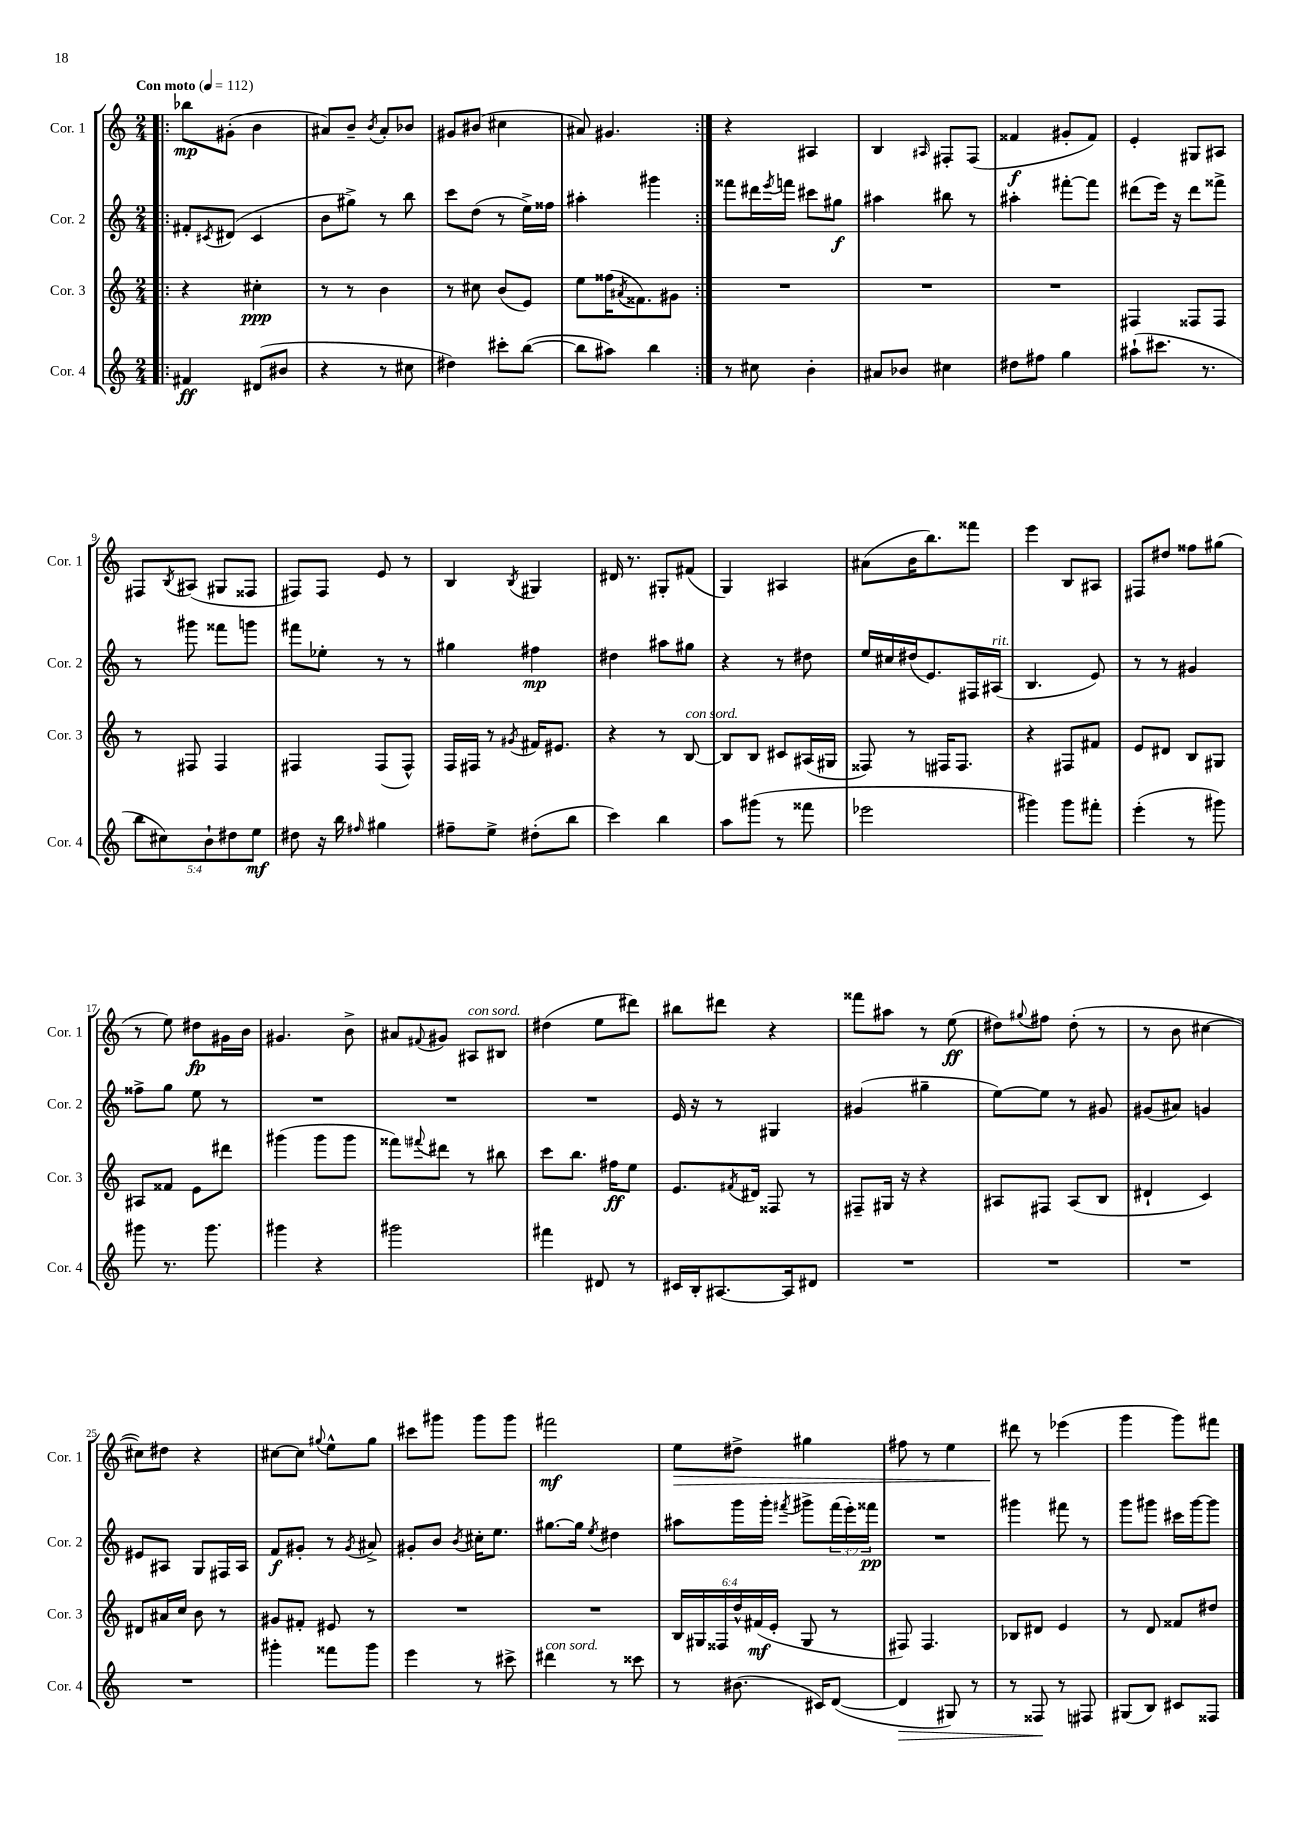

**kern	**kern	**kern	**kern
*staff4	*staff3	*staff2	*staff1
*clefG2	*clefG2	*clefG2	*clefG2
*k[]	*k[]	*k[]	*k[]
*M2/4	*M2/4	*M2/4	*M2/4
*MM112	*MM112	*MM112	*MM112
=!|:	=!|:	=!|:	=!|:
4f#	4r	8f#'	8bb-
.	.	8qc#	.
.	.	(8d#	(8g#'
(8d#	4cc#'	4c#	4b
8b#	.	.	.
=	=	=	=
4r	8r	8b	8a#)
.	8r	8gg#^)	8b~
.	.	.	8qb
8r	4b	8r	8a#'
8cc#	.	8bb	8b-
=	=	=	=
4dd#)	8r	8ccc	8g#
.	8cc#	(8dd	(8b#
8ccc#'	(8b	8r	4cc#
([8bb	8e)	16ee^)	.
.	.	16ff##	.
=	=	=	=
8bb]	8ee	4aa#'	8a#)
8aa#)	(16ff##	.	4.g#
.	8qa#	.	.
.	8.f##)	.	.
4bb	.	4ggg#	.
.	8g#	.	.
=:|!	=:|!	=:|!	=:|!
8r	2r	8fff##	4r
8cc#	.	16ddd#	.
.	.	8qeee	.
.	.	16fff	.
4b'	.	8ccc#	4A#
.	.	8gg#	.
=	=	=	=
8a#	2r	4aa#	4B
8b-	.	.	.
.	.	.	16qqA#
4cc#	.	8bb#	8F#'
.	.	8r	(8F#
=	=	=	=
8dd#	2r	4aa#'	4f##
8ff#	.	.	.
4gg	.	[8fff#'	8g#'
.	.	8fff#]	8f##)
=	=	=	=
(8aa#`	4F#	(8ddd#	4e'
8.ccc#	.	16eee)	.
.	.	16r	.
.	8F##	8ddd#	8G#
8.r	.	.	.
.	8F##	8fff##^	8A#
=	=	=	=
10bb	8r	8r	8F#
10cc#)	.	.	.
.	.	.	8qB
.	8F#	8ggg#	(8A#
10b`	.	.	.
.	4F#	8fff##	8G#
10dd#	.	.	.
.	.	8ggg	8F##
10ee	.	.	.
=	=	=	=
8dd#	4F#	8fff#	8F#)
16r	.	8ee-'	8F#
16bb	.	.	.
16qqff#	.	.	.
4gg#	(8F#	8r	8e
.	8F#^^)	8r	8r
=	=	=	=
8ff#~	16F	4gg#	4B
.	16F#	.	.
8ee^	8r	.	.
.	8qg#	.	8qB
(8dd#'	16f#	4ff#	4G#
.	8.e#	.	.
8bb	.	.	.
=	=	=	=
4ccc)	4r	4dd#	16d#
.	.	.	8.r
4bb	8r	8aa#	8G#'
.	[8B	8gg#	(8f#
=	=	=	=
8aa	8B]	4r	4G)
(8ggg#	8B	.	.
8r	8c#	8r	4A#
8fff##	(16A#	8dd#	.
.	16G#	.	.
=	=	=	=
2eee-	8F##)	16ee	(8a#
.	.	16cc#	.
.	8r	(16dd#	16b
.	.	8.e)	8.bb)
.	16F#	.	.
.	8.F#	.	.
.	.	16F#	8fff##
.	.	(16A#	.
=	=	=	=
4ggg#)	4r	4.B	4eee
8ggg#	8F#	.	8B
8fff#'	8f#	8e)	8A#
=	=	=	=
(4eee'	8e	8r	8F#
.	8d#	8r	8dd#
8r	8B	4g#	8ff##
8ggg#)	8G#	.	(8gg#
=	=	=	=
8ggg#	8A#	8ff##^	8r
8.r	8f##	8gg	8ee)
.	8e	8ee	8dd#
8.ggg#	.	.	.
.	8ddd#	8r	16g#
.	.	.	16b
=	=	=	=
4ggg#	(4ggg#	2r	4.g#
4r	8ggg#	.	.
.	8ggg#	.	8b^
=	=	=	=
2ggg#	8fff##)	2r	8a#
.	8qqfff#	.	8qqf#
.	8ddd#	.	8g#
.	8r	.	8A#
.	8bb#	.	8B#
=	=	=	=
4fff#	8ccc	2r	(4dd#
.	8.bb	.	.
8d#	.	.	8ee
.	16ff#	.	.
8r	8ee	.	8ddd#)
=	=	=	=
16c#	8.e	16e	8bb#
16B'	.	16r	.
[8.A#	.	8r	8ddd#
.	8qf#	.	.
.	16d#	.	.
.	8F##	4G#	4r
16A#]	.	.	.
8d#	8r	.	.
=	=	=	=
2r	8F#~	(4g#	8fff##
.	16G#	.	8aa#
.	16r	.	.
.	4r	4gg#~	8r
.	.	.	(8ee
=	=	=	=
2r	8A#	[8ee)	8dd#)
.	.	.	8qqgg#
.	8F#	8ee]	8ff#
.	(8A#	8r	(8dd#'
.	8B	8g#	8r
=	=	=	=
2r	4d#`	(8g#	8r
.	.	8a#)	8b
.	4c)	4g	[4cc#
=	=	=	=
2r	8d#	8e#	8cc#])
.	16a#	8A#	8dd#
.	16cc	.	.
.	8b	8G	4r
.	8r	16F#	.
.	.	16A#	.
=	=	=	=
4ggg#'	8g#	8f	[8cc#
.	8f#'	8g#'	8cc#]
.	.	.	8qqgg#
8fff##	8e#	8r	8ee^^
.	.	8qg#	.
8ggg#	8r	8a#^	8gg#
=	=	=	=
4eee	2r	8g#'	8ccc#
.	.	8b	8ggg#
.	.	8qb	.
8r	.	16cc#'	8ggg#
.	.	8.ee	.
8ccc#^	.	.	8ggg#
=	=	=	=
4ddd#	2r	[8.gg#	2fff#
.	.	16gg#]	.
.	.	8qee	.
8r	.	4dd#	.
8ccc##	.	.	.
=	=	=	=
8r	24B	8aa#	8ee
.	24G#	.	.
.	24F##	.	.
(8.b#	24dd^^	16ggg	8dd#^
.	(24f#	.	.
.	.	16ggg'	.
.	24e'	.	.
.	.	8qfff#	.
.	8G#	8ggg#^	4gg#
16c#)	.	.	.
([8d	8r	(24fff#	.
.	.	24eee')	.
.	.	24fff##	.
=	=	=	=
4d]	8F#)	2r	8ff#
.	4.F#	.	8r
8G#)	.	.	4ee
8r	.	.	.
=	=	=	=
8r	8B-	4ggg#	8ddd#
8F##	8d#	.	8r
8r	4e	8fff#	(4eee-
8F#	.	8r	.
=	=	=	=
(8G#	8r	8ggg	4ggg
8B)	8d	8ggg#	.
8c#	8f##	16ccc#	8ggg)
.	.	[16ggg#	.
8F##	8dd#	8ggg#]	8fff#
==	==	==	==
*-	*-	*-	*-
